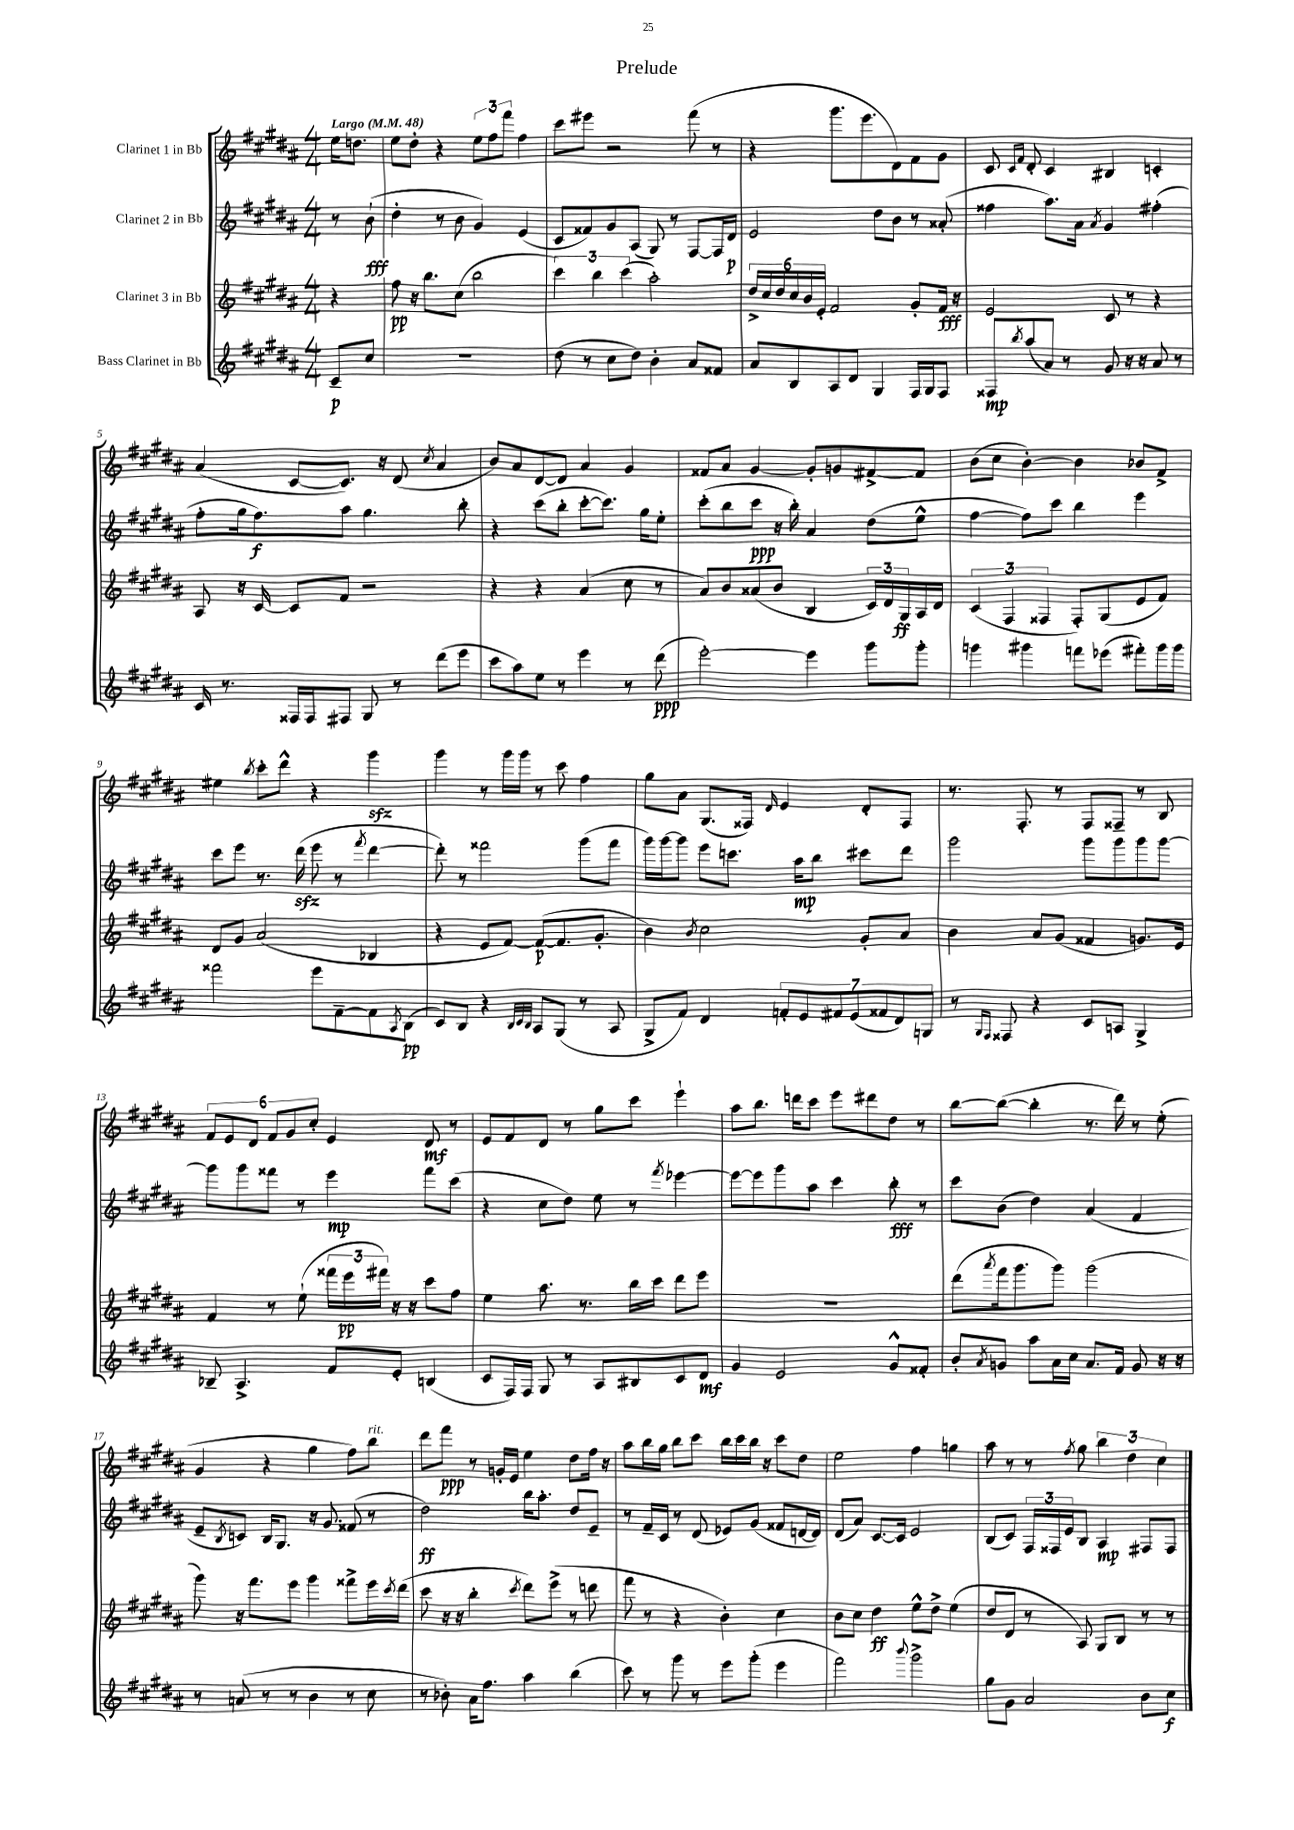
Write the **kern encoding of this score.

**kern	**dynam	**kern	**dynam	**kern	**dynam	**kern	**dynam
*part4	*part4	*part3	*part3	*part2	*part2	*part1	*part1
*staff4	*staff4	*staff3	*staff3	*staff2	*staff2	*staff1	*staff1
*I"Bass Clarinet in Bb	*	*I"Clarinet 3 in Bb	*	*I"Clarinet 2 in Bb	*	*I"Clarinet 1 in Bb	*
*clefG2	*	*clefG2	*	*clefG2	*	*clefG2	*
*k[f#c#g#d#a#]	*	*k[f#c#g#d#a#]	*	*k[f#c#g#d#a#]	*	*k[f#c#g#d#a#]	*
*M4/4	*	*M4/4	*	*M4/4	*	*M4/4	*
*MM48	*	*MM48	*	*MM48	*	*MM48	*
=	=	=	=	=	=	=	=
!	!	!	!	!	!	!LO:TX:a:B:t=Largo	!
8c#~/L	p	4r	.	8r	.	16ee\KL	.
.	.	.	.	.	.	8.ddn\J	.
8cc#/J	.	.	.	(8b`\	fff	.	.
=1	=1	=1	=1	=1	=1	=1	=1
1r	.	8ff#\	pp	4dd#'\	.	8ee\L	.
.	.	16r	.	.	.	8dd#'\J	.
.	.	8.bb\L	.	.	.	.	.
.	.	.	.	8r	.	4r	.
.	.	(8cc#\J	.	8b\	.	.	.
.	.	2bb\	.	4g#/)	.	12ee\L	.
.	.	.	.	.	.	12ff#\	.
.	.	.	.	.	.	12fff#\J	.
.	.	.	.	(4e/	.	4ff#\	.
=2	=2	=2	=2	=2	=2	=2	=2
(8dd#\	.	6ccc#\)	.	8c#/L	.	8ccc#\L	.
8r	.	.	.	8f##X/)	.	8eee#X\J	.
.	.	6bb\	.	.	.	.	.
8cc#\L	.	.	.	8g#/	.	2r	.
.	.	(6ccc#\	.	.	.	.	.
8dd#\J)	.	.	.	(8A#/J	.	.	.
4b'\	.	2aa#'\)	.	8G#/)	.	.	.
.	.	.	.	8r	.	.	.
8a#/L	.	.	.	[8F#/L	.	(8fff#\	.
8f##X/J	.	.	.	16F#/L]	.	8r	.
.	.	.	.	16d#/JJ	p	.	.
=3	=3	=3	=3	=3	=3	=3	=3
8a#/L	.	24dd#^/LL	.	2e/	.	4r	.
.	.	24cc#/	.	.	.	.	.
.	.	24dd#/	.	.	.	.	.
8B/	.	24cc#/	.	.	.	.	.
.	.	24b/	.	.	.	.	.
.	.	24e'/JJ	.	.	.	.	.
8A#/	.	2f#/	.	.	.	8.ggg#\L	.
8d#/J	.	.	.	.	.	.	.
.	.	.	.	.	.	8.eee\	.
4G#/	.	.	.	8dd#\L	.	.	.
.	.	.	.	8b\J	.	8d#\)	.
16F#/LL	.	8g#'/L	.	8r	.	8f#\	.
16G#/J	.	.	.	.	.	.	.
8F#/J	.	16f#/Jk	fff	(8a##X'/	.	8g#\J	.
.	.	16r	.	.	.	.	.
=4	=4	=4	=4	=4	=4	=4	=4
8F##X/L	mp	2e/	.	4ff##X\	.	8c#/	.
.	.	.	.	.	.	16qqc#/LL	.
8qbb/	.	.	.	.	.	16qqf#/JJ	.
(8aa#/	.	.	.	.	.	8d#'/	.
8a#/J)	.	.	.	8.aa#\L)	.	4c#/	.
8r	.	.	.	.	.	.	.
.	.	.	.	16a#\Jk	.	.	.
.	.	.	.	8qa#/	.	.	.
8g#/	.	8c#/	.	4g#/	.	4B#X/	.
16r	.	8r	.	.	.	.	.
16r	.	.	.	.	.	.	.
8a#/	.	4r	.	(4ff#X'\	.	4cn'/	.
8r	.	.	.	.	.	.	.
!!LO:LB:g=z
=5	=5	=5	=5	=5	=5	=5	=5
16c#/	.	8A#/	.	8ff#'\L	.	(4a#/	.
8.r	.	.	.	.	.	.	.
.	.	16r	.	16gg#\k	.	.	.
.	.	[16c#/	.	8.ff#\)	f	.	.
16F##X/LL	.	8c#/L]	.	.	.	[8c#/L	.
16F##/J	.	.	.	.	.	.	.
8F#X/J	.	8f#/J	.	8aa#\J	.	8.c#/J])	.
8G#/	.	2r	.	4.gg#\	.	.	.
.	.	.	.	.	.	16r	.
8r	.	.	.	.	.	(8d#/	.
.	.	.	.	.	.	8qcc#/	.
(8ddd#\L	.	.	.	.	.	4a#/	.
8eee\J	.	.	.	8bb'\	.	.	.
=6	=6	=6	=6	=6	=6	=6	=6
8ccc#\L	.	4r	.	4r	.	8b/L)	.
8aa#\)	.	.	.	.	.	8a#/	.
8ee\J	.	4r	.	(8ccc#\L	.	[8d#/	.
8r	.	.	.	8bb'\J	.	8d#/J]	.
4eee\	.	(4a#/	.	[8ccc#'\L	.	4a#/	.
.	.	.	.	8.ccc#\J])	.	.	.
8r	.	8cc#\	.	.	.	4g#/	.
.	.	.	.	16gg#\KL	.	.	.
(8ddd#\	ppp	8r	.	8ee'\J	.	.	.
=7	=7	=7	=7	=7	=7	=7	=7
[2eee'\)	.	8a#/L)	.	(8ccc#'\L	.	8f##X/L	.
.	.	8b/	.	8bb\	.	8a#/J	.
.	.	(8a##X/	.	8ccc#\J	ppp	[4g#/	.
.	.	8b/J	.	16r	.	.	.
.	.	.	.	16bb'\)	.	.	.
4eee\]	.	4B/	.	4a#/	.	8g#'/L]	.
.	.	.	.	.	.	8gn/	.
8ggg#\L	.	24c#/LL)	.	(8dd#\L	.	[8f#X^/	.
.	.	24d#/	.	.	.	.	.
.	.	24G#/	ff	.	.	.	.
8ggg#'\J	.	16A#/	.	8ee^^\J	.	8f#/J]	.
.	.	16d#/JJ	.	.	.	.	.
=8	=8	=8	=8	=8	=8	=8	=8
4gggn\	.	(6c#/	.	[4ff#\	.	(8b\L	.
.	.	.	.	.	.	8cc#\J	.
.	.	6F#/	.	.	.	.	.
4ggg#X\	.	.	.	8ff#\L])	.	[4b'\)	.
.	.	6F##X/	.	.	.	.	.
.	.	.	.	8ccc#\J	.	.	.
8fffn\L	.	8F##'/L)	.	4bb\	.	4b\]	.
(8eee-X\J	.	(8G#/	.	.	.	.	.
8fff#X'\L)	.	8e/	.	4eee\	.	8b-X/L	.
16ggg#\L	.	8f#/J)	.	.	.	8f#^/J	.
16ggg#\JJ	.	.	.	.	.	.	.
!!LO:LB:g=z
=9	=9	=9	=9	=9	=9	=9	=9
2fff##X\	.	8d#/L	.	8ccc#\L	.	4ee#X\	.
.	.	8g#/J	.	8eee\J	.	.	.
.	.	.	.	.	.	8qbb/	.
.	.	(2a#/	.	8.r	.	8ccc#'\L	.
.	.	.	.	.	.	8ddd#^^\J	.
.	.	.	.	(16ddd#zz\	.	.	.
8eee\L	.	.	.	8eee\	.	4r	.
[8f#~\	.	.	.	8r	.	.	.
.	.	.	.	8qfff#/	.	.	.
8f#\]	.	4B-X/	.	[4ddd#\	.	4ggg#zz\	.
8qA#/	.	.	.	.	.	.	.
(8B\J	pp	.	.	.	.	.	.
=10	=10	=10	=10	=10	=10	=10	=10
8c#/L)	.	4r	.	8ddd#'\])	.	4ggg#\	.
8B/J	.	.	.	8r	.	.	.
4r	.	8e/L	.	2fff##X\	.	8r	.
.	.	[8f#/J)	.	.	.	16ggg#\LL	.
.	.	.	.	.	.	16ggg#\JJ	.
32qqB/LLL	.	.	.	.	.	.	.
32qqc#/	.	.	.	.	.	.	.
32qqB/JJJ	.	.	.	.	.	.	.
8A#/L	.	(8f#/L_	p	.	.	8r	.
(8G#/J	.	8.f#/]	.	.	.	8ccc#\	.
8r	.	.	.	(8ggg#\L	.	4ff#\	.
.	.	8.g#'/J	.	.	.	.	.
8A#/	.	.	.	8fff##\J	.	.	.
=11	=11	=11	=11	=11	=11	=11	=11
8G#^/L	.	4b\)	.	16ggg#\LL)	.	8gg#\L	.
.	.	.	.	[16ggg#\J	.	.	.
8f#/J)	.	.	.	8ggg#\J]	.	8a#\J	.
.	.	8qb/	.	.	.	.	.
4d#/	.	2cc#\	.	8eee\L	.	(8.G#/L	.
.	.	.	.	8.cccn\J	.	.	.
.	.	.	.	.	.	16F##X/Jk)	.
.	.	.	.	.	.	16qqd#/	.
14fn'/L	.	.	.	.	.	4e/	.
.	.	.	.	16aa#\KL	mp	.	.
14e/	.	.	.	.	.	.	.
.	.	.	.	8bb\J	.	.	.
14f#X/	.	.	.	.	.	.	.
(14e/	.	.	.	.	.	.	.
.	.	8g#'/L	.	8ccc#X\L	.	8d#'/L	.
14f##X/	.	.	.	.	.	.	.
14d#/)	.	.	.	.	.	.	.
.	.	8a#/J	.	8ddd#\J	.	8F##/J	.
14Gn/J	.	.	.	.	.	.	.
=12	=12	=12	=12	=12	=12	=12	=12
8r	.	4b\	.	2ggg#\	.	8.r	.
16qqG#/LL	.	.	.	.	.	.	.
16qqF#/JJ	.	.	.	.	.	.	.
8F##X/	.	.	.	.	.	.	.
.	.	.	.	.	.	8.F#'/	.
4r	.	8a#/L	.	.	.	.	.
.	.	(8g#/J	.	.	.	8r	.
8c#/L	.	4f##X/	.	8ggg#\L	.	8F#/L	.
8An/J	.	.	.	8ggg#\	.	8F##X~/J	.
4G#^/	.	8.gn/L)	.	8ggg#\	.	8r	.
.	.	.	.	[8ggg#\J	.	8B/	.
.	.	16e/Jk	.	.	.	.	.
!!LO:LB:g=z
=13	=13	=13	=13	=13	=13	=13	=13
8B-X~/	.	4f#/	.	8ggg#\L]	.	12f#/L	.
.	.	.	.	.	.	12e/	.
4.A#^/	.	.	.	8ggg#\	.	.	.
.	.	.	.	.	.	12d#/J	.
.	.	8r	.	8fff##X\J	.	12f#/L	.
.	.	.	.	.	.	12g#/	.
.	.	(8ee`\	.	8r	.	.	.
.	.	.	.	.	.	12cc#'/J	.
8f#/L	.	24fff##X\LL	.	4eee\	mp	4e/	.
.	.	24eee\	pp	.	.	.	.
.	.	24fff#X\JJ)	.	.	.	.	.
8e'/J	.	16r	.	.	.	.	.
.	.	16r	.	.	.	.	.
(4Bn/	.	8ccc#\L	.	8fff##\L	.	8d#/	mf
.	.	8ff#\J	.	(8ccc#\J	.	8r	.
=14	=14	=14	=14	=14	=14	=14	=14
8c#/L	.	4ee\	.	4r	.	8e/L	.
16F#/L)	.	.	.	.	.	8f#/	.
16F#/JJ	.	.	.	.	.	.	.
8G#/	.	8.aa#\	.	8cc#\L	.	8d#/J	.
8r	.	.	.	8dd#\J)	.	8r	.
.	.	8.r	.	.	.	.	.
8A#/L	.	.	.	8ee\	.	8gg#\L	.
8B#X/	.	16bb\LL	.	8r	.	8ccc#\J	.
.	.	16ccc#\JJ	.	.	.	.	.
.	.	.	.	8qfff#/	.	.	.
8c#/	.	8ddd#\L	.	[4eee-X\	.	4eee`\	.
8d#/J	mf	8eee\J	.	.	.	.	.
=15	=15	=15	=15	=15	=15	=15	=15
4g#/	.	1r	.	8eee-\L_	.	8aa#\L	.
.	.	.	.	8eee-\]	.	8.bb\J	.
2e/	.	.	.	8ggg#\	.	.	.
.	.	.	.	.	.	16dddn\KL	.
.	.	.	.	8aa#\J	.	8ccc#\J	.
.	.	.	.	4ccc#\	.	8eee\L	.
.	.	.	.	.	.	8ddd#X\	.
8g#^^/L	.	.	.	8bb'\	fff	8dd#\J	.
8f##X'/J	.	.	.	8r	.	8r	.
=16	=16	=16	=16	=16	=16	=16	=16
8b'/L	.	(8ddd#\L	.	8ccc#\L	.	[8bb\L	.
8qa#/	.	8qaaa#/	.	.	.	.	.
8gn/J	.	16fff#\k	.	(8b\J	.	(8bb\J_	.
.	.	8.ggg#\	.	.	.	.	.
8aa#\L	.	.	.	4dd#\)	.	4bb'\]	.
16a#\L	.	8ggg#\J)	.	.	.	.	.
16cc#\JJ	.	.	.	.	.	.	.
8.a#/L	.	(2ggg#\	.	(4a#/	.	8.r	.
16f#/Jk	.	.	.	.	.	16ddd#\)	.
8g/	.	.	.	4f#/	.	8r	.
16r	.	.	.	.	.	(8ee'\	.
16r	.	.	.	.	.	.	.
!!LO:LB:g=z
=17	=17	=17	=17	=17	=17	=17	=17
8r	.	8ggg#\)	.	8e~/L	.	4g#/	.
.	.	.	.	8qB/	.	.	.
(8an/	.	16r	.	8cn/J)	.	.	.
.	.	8.fff#\L	.	.	.	.	.
8r	.	.	.	16B/KL	.	4r	.
.	.	.	.	8.G#/J	.	.	.
8r	.	8eee\J	.	.	.	.	.
4b\	.	4ggg#\	.	16r	.	4gg#\	.
.	.	.	.	8.g#/	.	.	.
8r	.	8fff##X^\L	.	(8f##X/	.	8ff#\L)	.
!	!	!	!	!	!	!LO:TX:a:i:t=rit.	!
8cc#\	.	16eee\L	.	8r	.	8bb\J	.
.	.	8qccc#/	.	.	.	.	.
.	.	(16ddd#\JJ	.	.	.	.	.
=18	=18	=18	=18	=18	=18	=18	=18
8r	.	8ccc#\	.	2dd#\)	ff	8ddd#\L	.
8b-X'\)	.	16r	.	.	.	8fff#\J	ppp
.	.	16r	.	.	.	.	.
16a#\KL	.	4bb'\	.	.	.	8r	.
8.ff#\J	.	.	.	.	.	.	.
.	.	.	.	.	.	16gn'/LL	.
.	.	.	.	.	.	16e/JJ	.
.	.	8qccc#/	.	.	.	.	.
4aa#\	.	8ddd#\L)	.	16bb\KL	.	4ee\	.
.	.	.	.	8.aa#'\J	.	.	.
.	.	(8eee^\J	.	.	.	.	.
(4bb\	.	8r	.	8dd#/L	.	8dd#\L	.
.	.	8dddn\	.	8e~/J	.	16ff#\Jk	.
.	.	.	.	.	.	16r	.
=19	=19	=19	=19	=19	=19	=19	=19
8ccc#\)	.	8fff#\	.	8r	.	8aa#\L	.
8r	.	8r	.	16f#~/LL	.	16bb\L	.
.	.	.	.	16c#/JJ	.	16gg#\JJ	.
8ggg#\	.	4r	.	8r	.	8bb\L	.
8r	.	.	.	(8d#/	.	8ccc#\J	.
8eee\L	.	4b'\)	.	8e-X/L)	.	16bb\LL	.
.	.	.	.	.	.	16ccc#\	.
(8ggg#'\J	.	.	.	(8g#/J	.	16bb\JJ	.
.	.	.	.	.	.	16r	.
4eee\	.	4cc#\	.	8f##X/L	.	8ccc#\L	.
.	.	.	.	[16dn/L	.	8dd#\J	.
.	.	.	.	16d/JJ])	.	.	.
=20	=20	=20	=20	=20	=20	=20	=20
2fff#\)	.	8b\L	.	(8d#/L	.	2ee\	.
.	.	8cc#\J	.	8a#/J)	.	.	.
.	.	4dd#\	ff	[8.c#/L	.	.	.
.	.	.	.	16c#/Jk]	.	.	.
8qqbbb/	.	.	.	.	.	.	.
2ggg#^\	.	8ee^^\L	.	2e/	.	4ff#\	.
.	.	8dd#^\J	.	.	.	.	.
.	.	(4ee\	.	.	.	4ggn\	.
=21	=21	=21	=21	=21	=21	=21	=21
8gg#\L	.	8dd#/L	.	(8B/L	.	8aa#\	.
8g#\J	.	8d#/J	.	8c#/J)	.	8r	.
2a#/	.	8r	.	24F#/LL	.	8r	.
.	.	.	.	24F##X/	.	.	.
.	.	.	.	24e/J	.	.	.
.	.	.	.	.	.	8qff#/	.
.	.	8A#/)	.	8B/J	.	8gg#\	.
.	.	8G#/L	.	4A#/	mp	6bb\	.
.	.	8B/J	.	.	.	.	.
.	.	.	.	.	.	6dd#\	.
8b\L	.	8r	.	8F#X/L	.	.	.
.	.	.	.	.	.	6cc#\	.
8cc#\J	f	8r	.	8F#/J	.	.	.
==	==	==	==	==	==	==	==
*-	*-	*-	*-	*-	*-	*-	*-
